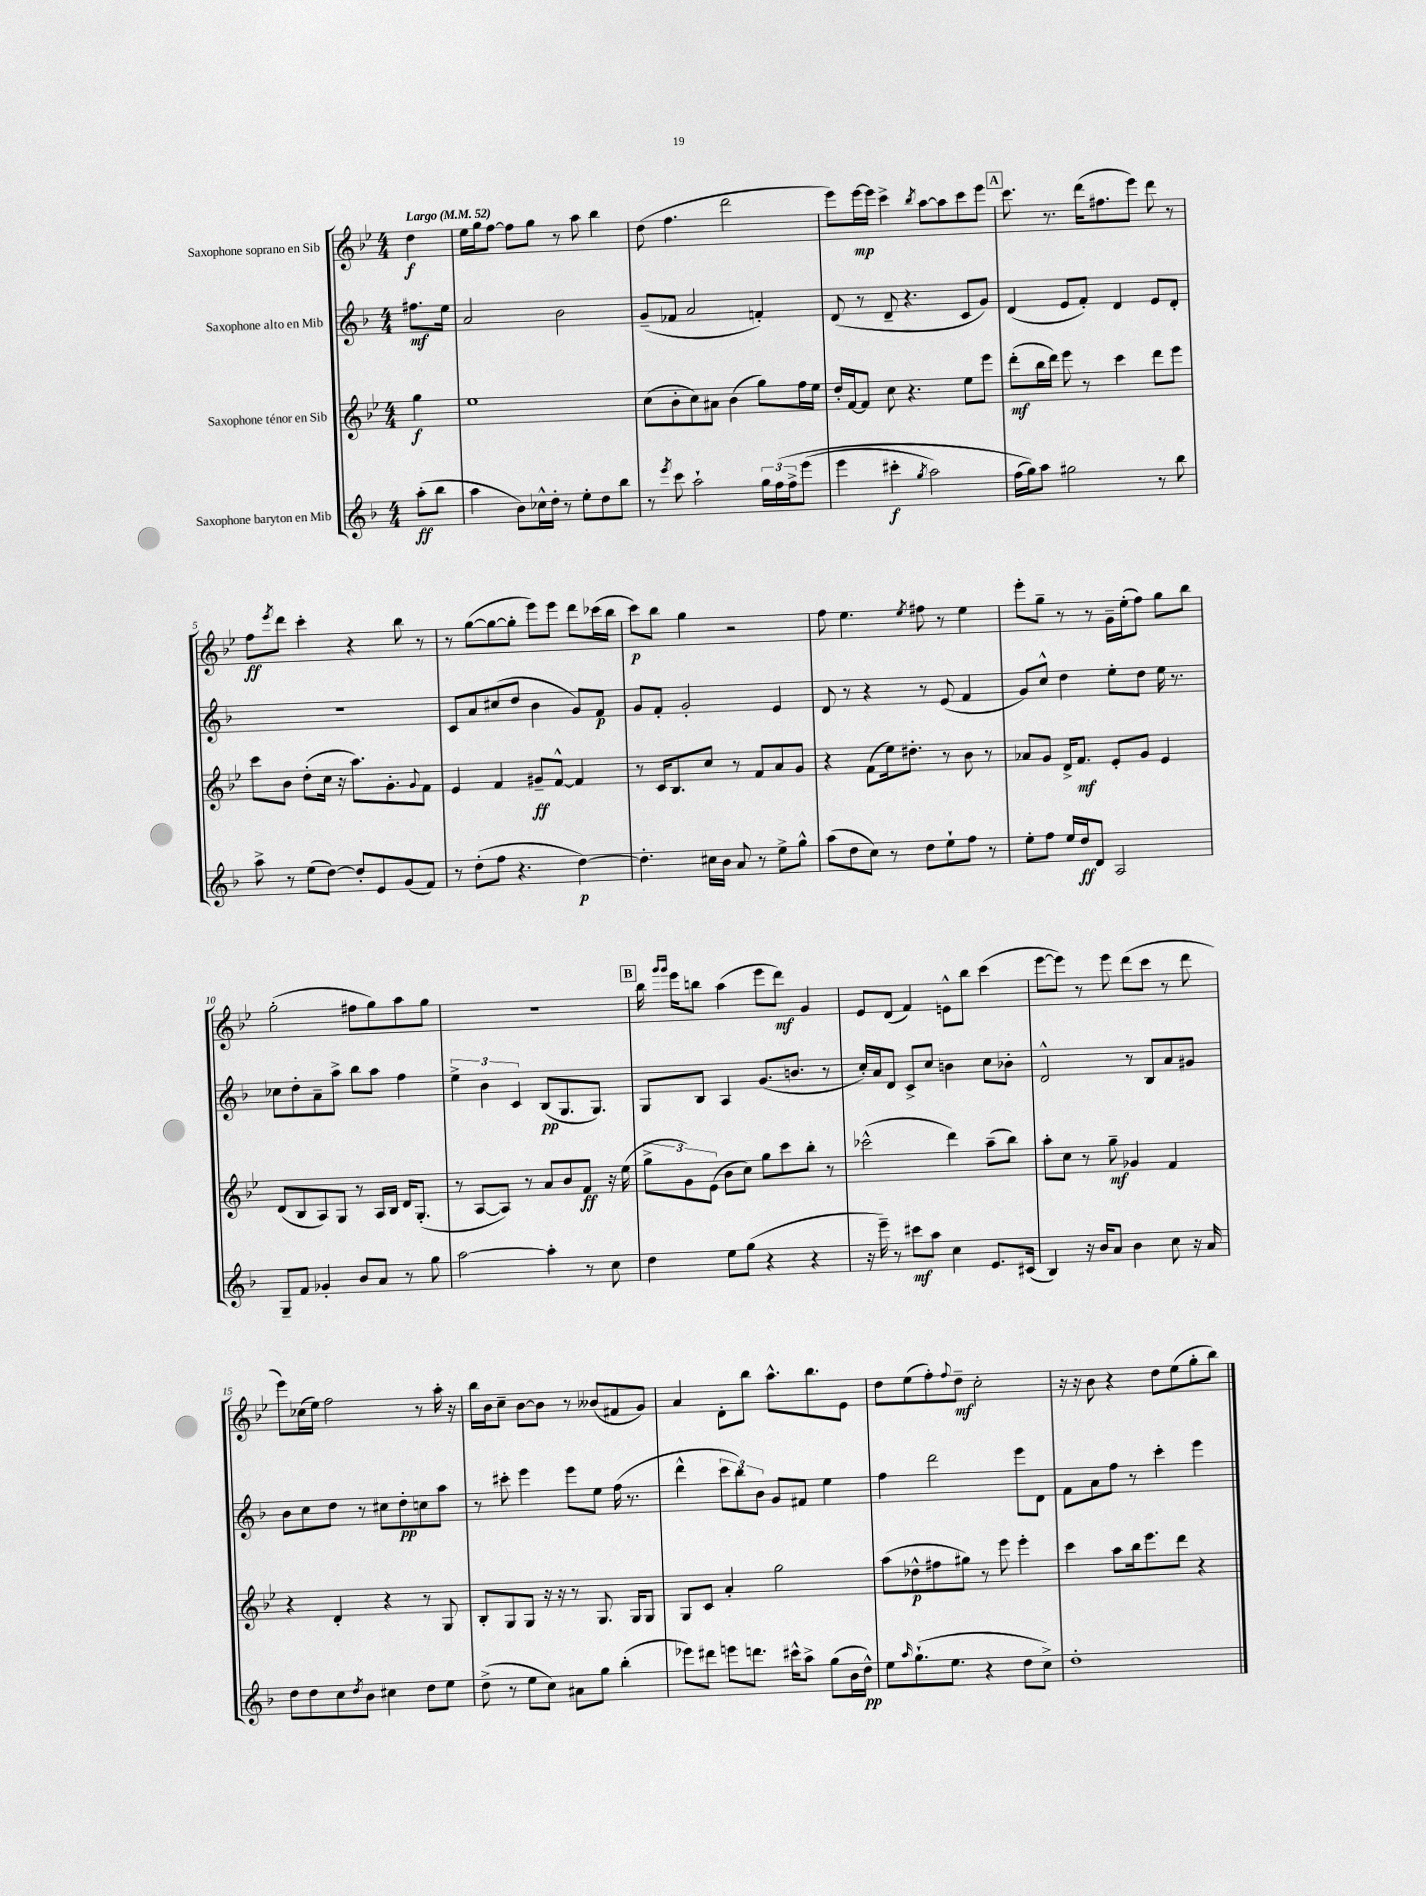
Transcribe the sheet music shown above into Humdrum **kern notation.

**kern	**kern	**kern	**kern
*staff4	*staff3	*staff2	*staff1
*clefG2	*clefG2	*clefG2	*clefG2
*k[b-]	*k[b-e-]	*k[b-]	*k[b-e-]
*M4/4	*M4/4	*M4/4	*M4/4
*MM52	*MM52	*MM52	*MM52
(8aa'\L	4gg\	8.ff#\L	4dd\
8bb-\J	.	.	.
.	.	16ee\Jk	.
=	=	=	=
4aa\	1ee-	2a/	16ee-\LL
.	.	.	16gg\J
.	.	.	[8ff\J
8b-\L)	.	.	8ff\]L
16cc-^^\L	.	.	8gg\J
16dd'\JJ	.	.	.
8r	.	2b-\	8r
8ee'\L	.	.	8aa\
8dd\	.	.	4bb-\
8bb-\J	.	.	.
=	=	=	=
8r	(8cc\L	(8g~/L	(8dd\
8qeee/	.	.	.
8ccc\	8b-'\	8f-/J	4.ff\
2aa`\	8cc\)	2a/	.
.	8a#\J	.	.
.	(4b-\	.	2ddd\
24gg\LL	8gg\L)	4f'/)	.
&(24ff\	.	.	.
24ff^\J	.	.	.
(8eee\J	16ff\L	.	.
.	16ee-\JJ	.	.
=	=	=	=
4eee\	16dd'/LL	(8d/	8eee-\L)
.	[16f/J	.	.
.	8f/]J	8r	[16eee-\L
.	.	.	16eee-\]JJ
4ccc#'\	8cc\	8d~/	4ccc^\
.	4.r	4.r	.
8qgg/	.	.	8qbb-/
2aa\)	.	.	[8aa\L
.	.	.	8aa\]
.	8ee-\L	8c/L	8ccc\
.	8eee-\J	8g/J)	8eee-\J
=	=	=	=
(16ff\LL	(8ddd'\L	(4d/	8.ccc\
16gg\J)&)	.	.	.
8aa\J	16bb-\L	.	.
.	16ddd\JJ)	.	8.r
2gg#\	8eee-\	8e/L	.
.	8r	8f'/J)	(16ddd\LK
.	.	.	8.ff#\
.	4ccc\	4d/	.
.	.	.	8eee-\J)
8r	8ddd\L	8e/L	8ddd\
8bb-\	8eee-\J	8d'/J	8r
=	=	=	=
8aa^\	8ccc\L	1r	8ff\L
.	.	.	8qeee-/
8r	8b-\J	.	8ddd\J
(8ee\L	(8dd'\L	.	4ccc'\
[8dd\J)	16cc\Jk	.	.
.	16r	.	.
8dd'/]L	8.aa\L)	.	4r
8e/	.	.	.
.	8.g'\	.	.
(8g/	.	.	8bb-\
.	8qqg/	.	.
8f/J)	8f\J	.	8r
=	=	=	=
8r	4e-/	8c/L	8r
(8dd'\L	.	8a/	([8gg\L
8ff\J	4f/	(8cc#/	8gg\_
4.r	.	8dd/J	8gg'\]J
.	8g#~/L	4b-\	8eee-\L)
.	[8f^^/J	.	8eee-\J
[4dd\)	4f/]	8g/L)	8ddd\L
.	.	8f/J	(16ccc-\L
.	.	.	16bb-\JJ
=	=	=	=
4.dd'\]	8r	8g/L	8ccc\L)
.	16c/LK	8f'/J	8bb-\J
.	8.B-/	.	.
.	.	2g'/	4gg\
16cc#\LL	8cc/J	.	.
16b-\JJ	.	.	.
8a/	8r	.	2r
8r	8f/L	.	.
8ee^\L	8a/	4e/	.
8gg^^\J	8g/J	.	.
=	=	=	=
(8aa\L	4r	8d/	8ff\
8dd\	.	8r	4.ee-\
8cc\J)	(8f\L	4r	.
8r	16ee-\k)	.	.
.	8.dd#'\J	.	.
.	.	.	8qee-/
8dd\L	.	8r	8ff#\
8ee`\	8r	(8e/	8r
8ff\J	8b-\	4f/	4ee-\
8r	8r	.	.
=	=	=	=
8ee'\L	8a-/L	8g/L)	8eee-'\L
8ff\J	8g/J	8cc^^/J	8gg~\J
16ee/LL	16d^/LK	4dd\	8r
16dd/J	8.f/J	.	.
8d/J	.	.	8r
2A/	8e-'/L	8ee'\L	16g~\LL
.	.	.	(16ee-'\J
.	8g/J	8dd\J	8ff\J)
.	4e-/	16ee\	8gg\L
.	.	8.r	.
.	.	.	8bb-\J
=	=	=	=
8G~/L	(8d/L	8cc-\L	(2gg'\
8f/J	8B-/	8dd'\	.
4g-'/	8A/)	8a~\	.
.	8G/J	8aa^\J	.
8b-/L	8r	8bb-\L	8ff#\L
8a/J	16A/LL	8aa\J	8gg\)
.	16B-/JJ	.	.
8r	16d/LK	4ff\	8aa\
.	(8.G'/J	.	.
8gg\	.	.	8gg\J
=	=	=	=
[2aa\	8r	6ee^\	1r
.	[8A/L	.	.
.	.	6b-\	.
.	8A/]J)	.	.
.	.	6c/	.
.	8r	.	.
4aa'\]	8a/L	(8B-/L	.
.	8b-/	8.G/	.
8r	8f/J	.	.
.	.	8.G/J)	.
8cc\	16r	.	.
.	(16ee-\	.	.
=	=	=	=
4dd\	12gg^\L	8G/L	16bb-\
.	.	.	16qqggg/LL
.	.	.	16qqggg/JJ
.	.	.	16eee-\LK
.	12g\)	.	.
.	.	8B-/J	8bb\J
.	(12e-\J	.	.
8ee\L	8b-\L	4A/	(4aa\
(8gg\J	8cc\J)	.	.
4r	8gg\L	(8.g/L	8eee-\L
.	8ccc\	.	8ddd\J)
.	.	8.b/J	.
4r	8bb-'\J	.	4g/
.	8r	8r	.
=	=	=	=
16r	(2ccc-^^\	16cc'/LL)	8e-/L
16eee~\)	.	16a/J	.
8r	.	8d/J	(8d/J
8ccc#\L	.	8c^/L	4f/)
8aa\J	.	8cc/J	.
4cc\	4ddd\)	4b\	8e^^\L
.	.	.	8bb-\J
8.e/L	(8aa~\L	8cc\L	(4ccc\
.	8bb-\J)	8b-'\J	.
(16c#/Jk	.	.	.
=	=	=	=
4B-/)	8aa'\L	2d^^/	[8eee-\L
.	8cc\J	.	8eee-\]J)
16r	8r	.	8r
16b-/LK	.	.	.
8a/J	8gg~\	.	8eee-\
4b-\	4g-/	8r	(8ddd\L
.	.	8B-/L	8ccc\J
8cc\	4f/	8a/	8r
16r	.	8g#/J	8ddd\
16a/	.	.	.
=	=	=	=
8dd\L	4r	8b-\L	8eee-\L)
8dd\	.	8cc\	(16cc-\L
.	.	.	16ee-\JJ)
8cc\	4d'/	8dd\J	2ff\
8qdd/	.	.	.
8b-\J	.	8r	.
4cc#\	4r	8cc#\L	.
.	.	8dd'\	.
8dd\L	8r	8cc\	8r
8ee\J	8G/	8aa\J	16aa'\
.	.	.	16r
=	=	=	=
(8dd^\	8B-'/L	8r	16bb-\LL
.	.	.	16b-\J
8r	8G/	8ccc#'\	8cc~\J
8ee\L	8G/J	4eee\	[8b-\L
8cc\J)	16r	.	8b-\]J
.	16r	.	.
8a#\L	8r	8eee\L	8r
8gg\J	8.G/	8ee\J	(8b--/L
(4bb-'\	.	(16ff\	8f#/
.	16G/LK	8.r	.
.	8G/J	.	8g/J)
=	=	=	=
8eee-\L)	8G/L	4ddd^^\	4a/
8ddd#\J	8c/J	.	.
8eee\L	4a'/	12ccc\L	8d'\L
.	.	12bb-\)	.
8.ddd\J	.	.	8bb-\J
.	.	12b-\J	.
.	2gg\	8g/L	8.aa^^\L
16ccc#^^\LK	.	.	.
8aa^\J	.	8f#/J	.
.	.	.	8.bb-\
(8gg\L	.	4ee\	.
16b-\L	.	.	8e-\J
16dd^^\JJ)	.	.	.
=	=	=	=
8ee\L	(8aa\L	4ff\	8dd\L
16qqaa/	.	.	.
(8.gg`\	8dd-^^\	.	(8ee-\
.	8ff#\	2ddd\	8ff'\)
8.ee\J	.	.	.
.	.	.	8qqff/
.	8gg#\J)	.	8dd~\J
4r	8r	.	2cc'\
.	8eee-\	.	.
8dd\L	4eee-'\	8eee\L	.
8cc^\J)	.	8d\J	.
=	=	=	=
1dd'	4ccc\	8f\L	16r
.	.	.	16r
.	.	8a\	8b-\
.	8aa\L	8ff\J	4r
.	16bb-\k	8r	.
.	8.eee-\	.	.
.	.	4ccc'\	8dd\L
.	8ddd\J	.	(8ee-\
.	4r	4eee\	8gg'\
.	.	.	8bb-\J)
==	==	==	==
*-	*-	*-	*-
